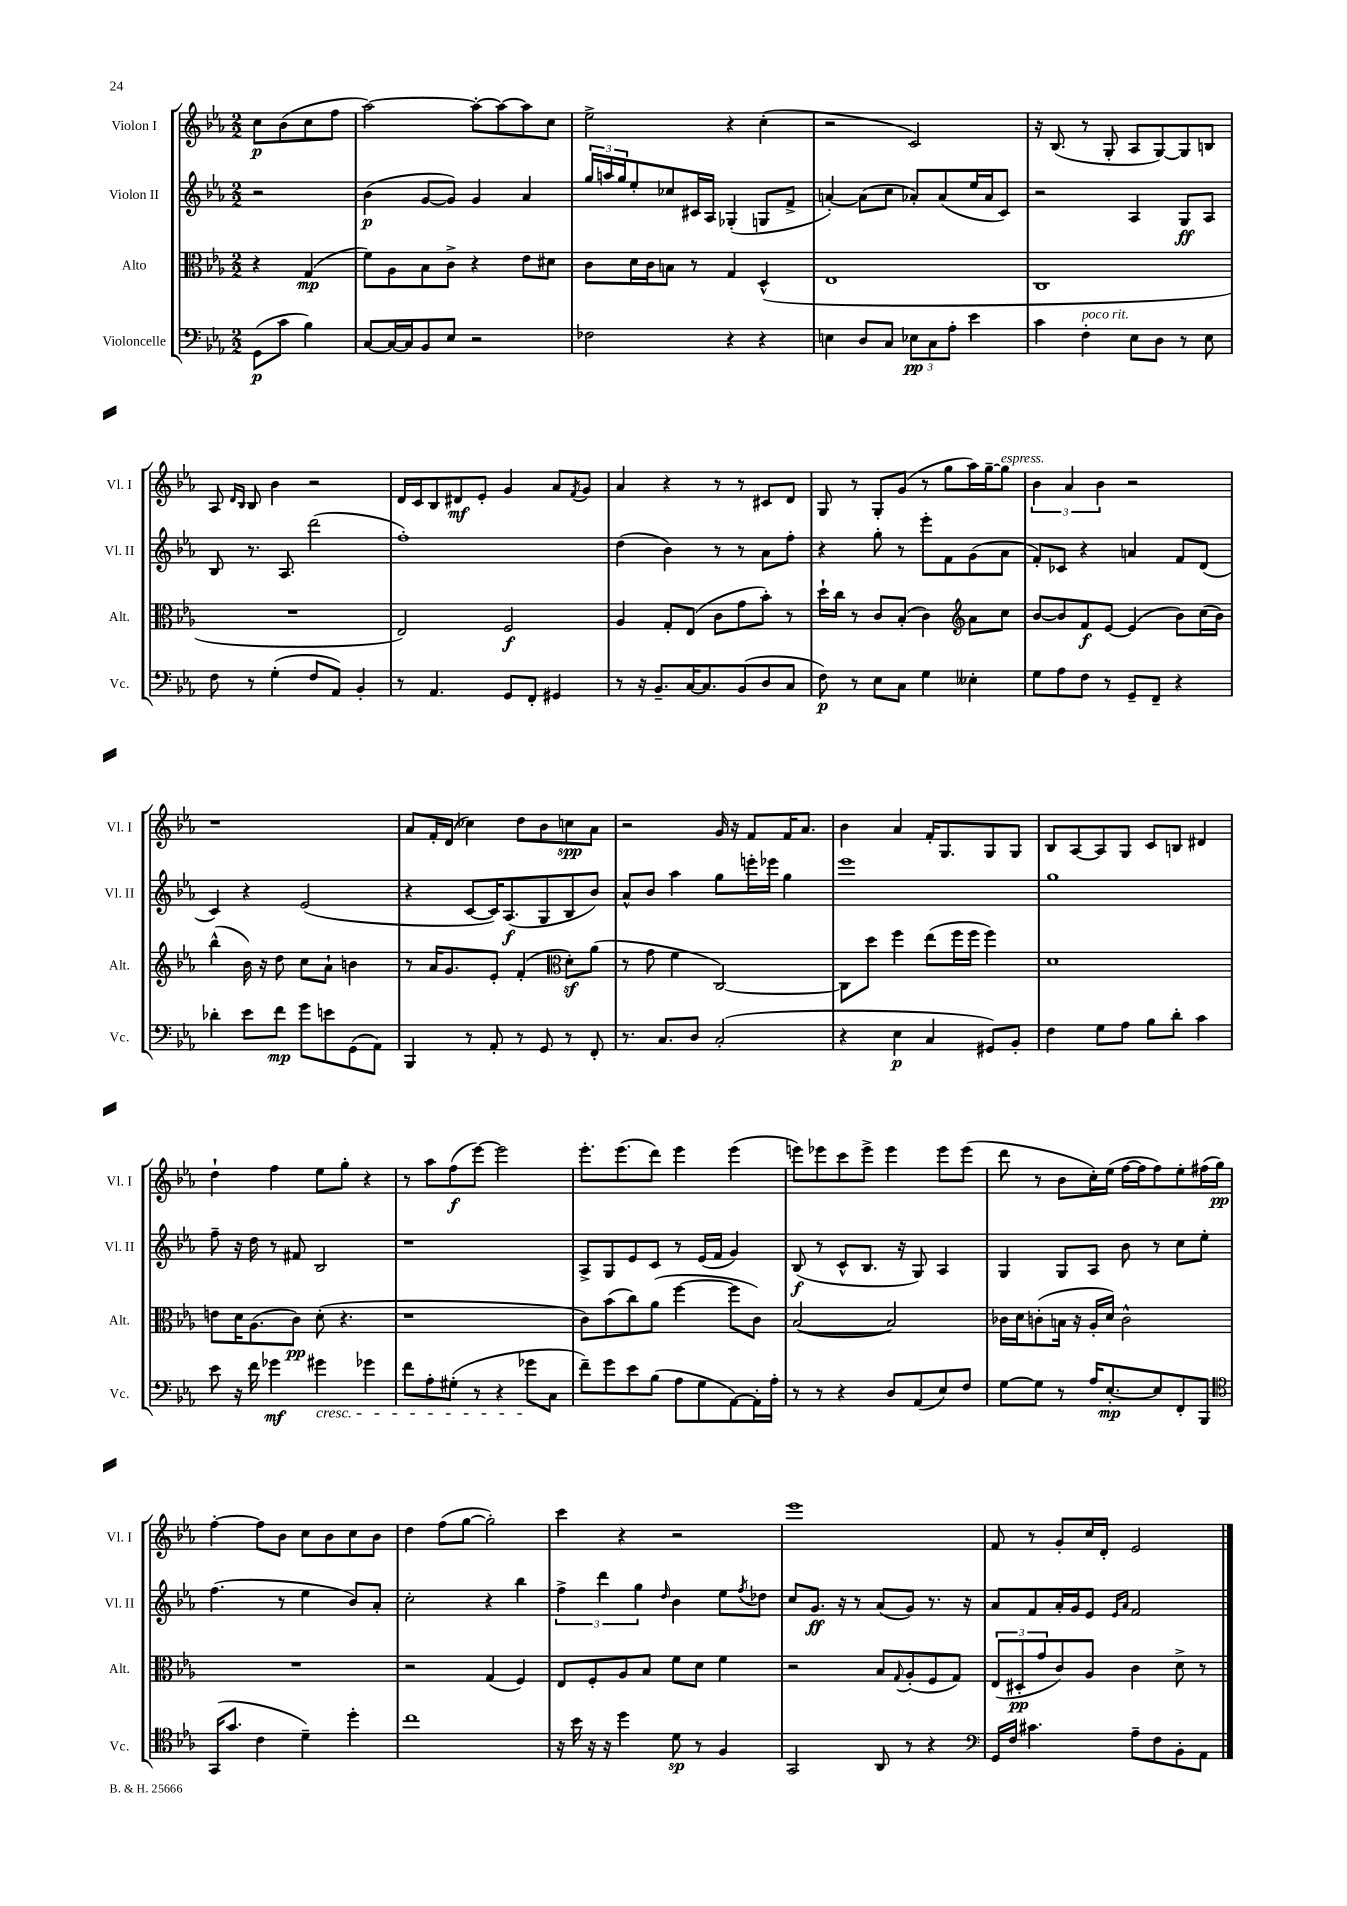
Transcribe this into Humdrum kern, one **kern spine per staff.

**kern	**kern	**kern	**kern
*staff4	*staff3	*staff2	*staff1
*clefF4	*clefC3	*clefG2	*clefG2
*k[b-e-a-]	*k[b-e-a-]	*k[b-e-a-]	*k[b-e-a-]
*M2/2	*M2/2	*M2/2	*M2/2
(8GG\L	4r	2r	8cc\L
8c\J	.	.	(8b-\
4B-\)	(4G/	.	8cc\
.	.	.	8ff\J
=	=	=	=
[8C/L	8f\L)	(4b-\	[2aa-\)
16C/_L	8A-\	.	.
16C/]J	.	.	.
8BB-/	8B-\	[8g/L	.
8E-/J	8c^\J	8g/]J)	.
2r	4r	4g/	8aa-'\_L
.	.	.	8aa-\_
.	8e-\L	4a-/	8aa-\]
.	8d#\J	.	8cc\J
=	=	=	=
2F-\	8c\L	24gg/LL	2ee-^\
.	.	24aa/	.
.	.	24gg/J	.
.	16d\L	8ee-'/	.
.	16c\J	.	.
.	8B\J	8cc-/	.
.	8r	16c#/L	.
.	.	16A-/JJ	.
4r	4G/	(4G-'/	4r
4r	(4D^^/	8G/L	(4cc'\
.	.	8f^/J	.
=	=	=	=
4E\	1E-	[4a'/)	2r
8D/L	.	(8a\]L	.
8C/J	.	8cc\J	.
12E-\L	.	8a-'/L)	2c/)
12C\	.	.	.
.	.	(8a-/	.
12A-'\J	.	.	.
4e-\	.	16ee-/L	.
.	.	16a-/J	.
.	.	8c/J)	.
=	=	=	=
4c\	1C	2r	16r
.	.	.	(8.B-/
4F'\	.	.	8r
.	.	.	8G'/
8E-\L	.	4A-/	8A-/L
8D\J	.	.	[8G/)
8r	.	8G/L	8G/]
8E-\	.	8A-/J	8B/J
=	=	=	=
8F\	1r	8B-/	8A-/
.	.	.	16qqd/LL
.	.	.	16qqB-/JJ
8r	.	8.r	8B-/
(4G'\	.	.	4b-\
.	.	8.A-/	.
8F/L	.	(2ddd\	2r
8AA-/J)	.	.	.
4BB-'/	.	.	.
=	=	=	=
8r	2E-/)	1ff')	16d/LL
.	.	.	16c/J
4.AA-/	.	.	8B-/
.	.	.	8d#/
.	.	.	8e-'/J
8GG/L	2F/	.	4g/
8FF'/J	.	.	.
4GG#/	.	.	8a-/L
.	.	.	8qf/
.	.	.	8g/J
=	=	=	=
8r	4A-/	(4dd\	4a-/
16r	.	.	.
8.BB-~/L	.	.	.
.	8G'/L	4b-\)	4r
[16C/K	(8E-/J	.	.
8.C/]	.	.	.
.	8c\L	8r	8r
(8BB-/	8g\	8r	8r
8D/	8b-'\J)	8a-\L	8c#/L
8C/J	8r	8ff'\J	8d/J
=	=	=	=
8F\)	16dd`\LL	4r	8G/
.	16cc\JJ	.	.
8r	8r	.	8r
8E-\L	8c/L	8gg'\	8G'/L
8C\J	(8B-'/J	8r	(8g/J
4G\	4c\)	8eee-'\L	8r
.	.	8f\	8gg\L
*	*clefG2	*	*
4E--'\	8a-\L	(8g\	16aa-\L)
.	.	.	[16gg~\J
.	8cc\J	8a-\J	8gg\]J
=	=	=	=
8G\L	[8b-/L	8f'/L)	6b-\
8A-\	8b-/]	8c-/J	.
.	.	.	6a-/
8F\J	8f/	4r	.
.	.	.	6b-\
8r	[8e-/J	.	.
8GG~/L	(4e-/]	4a/	2r
8FF~/J	.	.	.
4r	8b-\L)	8f/L	.
.	(16cc\L	(8d/J	.
.	16b-\JJ)	.	.
=	=	=	=
4d-'\	(4bb-^^\	4c/)	1r
8e-\L	16b-\)	4r	.
.	16r	.	.
8f\J	8dd\	.	.
8g\L	8cc\L	(2e-/	.
8e\	8a-`\J	.	.
(8GG\	4b\	.	.
8AA-\J)	.	.	.
=	=	=	=
4BBB-/	8r	4r	8a-/L
.	16a-/LK	.	16f'/L
.	8.g/	.	(16d/JJ
8r	.	[8c/L	4cc-\)
8AA-'/	8e-'/J	16c/]K)	.
.	.	(8.A-/	.
8r	(4f'/	.	8dd\L
8GG/	.	8G/	8b-\
*	*clefC3	*	*
8r	8d'\L)	8B-/	8cc\
8FF'/	(8a-\J	8b-/J)	8a-\J
=	=	=	=
8.r	8r	8a-^^/L	2r
.	8g\	8b-/J	.
8.C/L	.	.	.
.	4f\	4aa-\	.
8D/J	.	.	.
(2C'/	[2C/)	8gg\L	16g/
.	.	.	16r
.	.	16eee'\L	8f/L
.	.	16eee-\JJ	.
.	.	4gg\	16f/K
.	.	.	8.a-/J
=	=	=	=
4r	8C\]L	1eee-	4b-\
.	8dd\J	.	.
4E-\	4ff\	.	4a-/
4C/	(8ee-\L	.	16f'/LK
.	.	.	8.G/
.	16ff\L	.	.
.	16ff\JJ	.	.
8GG#/L)	4ff\)	.	8G/
8BB-'/J	.	.	8G/J
=	=	=	=
4F\	1d	1gg	8B-/L
.	.	.	[8A-/
8G\L	.	.	8A-/]
8A-\J	.	.	8G/J
8B-\L	.	.	8c/L
8d'\J	.	.	8B/J
4c\	.	.	4d#/
=	=	=	=
8e-\	8e\L	8ff~\	4dd`\
16r	16d\K	16r	.
16f\	(8.A-\	16dd\	.
4g-\	.	8r	4ff\
.	8c\J)	8f#/	.
4g#\	(8d'\	2B-/	8ee-\L
.	4.r	.	8gg'\J
4g-\	.	.	4r
=	=	=	=
8f\L	1r	1r	8r
8A-'\	.	.	8aa-\L
(8G#'\J	.	.	(8ff\
8r	.	.	[8eee-\J)
4r	.	.	2eee-\]
8g-\L	.	.	.
8C\J	.	.	.
=	=	=	=
8f~\L)	8c\L)	8A-^/L	8.eee-'\L
8g\	(8b-\	8G/	.
.	.	.	(8.eee-\
8e-\	8cc\)	8e-/	.
(8B-\J	(8a-\J	8c/J	8ddd\J)
8A-\L	[4ff\	8r	4eee-\
8G\	.	(16e-/LL	.
.	.	16f/JJ	.
[8AA-\)	8ff\]L	4g/)	(4eee-\
16AA-'\]L	8c\J)	.	.
16A-'\JJ	.	.	.
=	=	=	=
8r	([2B-/	(8B-/	8eee\L)
8r	.	8r	8eee-\
4r	.	8c^^/L	8ccc\
.	.	8.B-/J	8eee-^\J
8D/L	2B-/])	.	4eee-\
.	.	16r	.
(8AA-/	.	8G/)	.
8E-/)	.	4A-/	8eee-\L
8F/J	.	.	(8eee-\J
=	=	=	=
[8G\L	16c-\LL	4G/	8ddd\
.	16d\J	.	.
8G\]J	(8c'\	.	8r
8r	16B\Jk	8G/L	8b-\L
.	16r	.	.
16A-/LK	16A-'/LL	8A-/J	16cc'\L)
[8.E-'/	16d/JJ)	.	(16ee-\JJ
.	2c^^\	8b-\	[16ff\LL
.	.	.	16ff\]J
8E-/]	.	8r	8ff\)
8FF'/	.	8cc\L	8ee-'\
8BBB-/J	.	8ee-'\J	(16ff#\L
.	.	.	16gg\JJ)
=	=	=	=
*clefC4	*	*	*
(16GG/LK	1r	(4.ff\	[4ff'\
8.g/J	.	.	.
4c\	.	.	8ff\]L
.	.	8r	8b-\J
4d~\)	.	4ee-\	8cc\L
.	.	.	8b-\
4dd'\	.	8b-/L)	8cc\
.	.	8a-'/J	8b-\J
=	=	=	=
1cc	2r	2cc'\	4dd\
.	.	.	(8ff\L
.	.	.	[8gg\J
.	(4G/	4r	2gg'\])
.	4F/)	4bb-\	.
=	=	=	=
16r	8E-/L	6ff^\	4ccc\
16b-\	.	.	.
16r	8F'/	.	.
.	.	6ddd\	.
16r	.	.	.
4dd\	8A-/	.	4r
.	.	6gg\	.
.	8B-/J	.	.
.	.	16qqdd/	.
8d\	8f\L	4b-\	2r
8r	8d\J	.	.
4F/	4f\	8ee-\L	.
.	.	8qff/	.
.	.	8dd-\J	.
=	=	=	=
2GG/	2r	8cc/L	1eee-
.	.	8.g/J	.
.	.	16r	.
.	.	8r	.
8AA-/	8B-/L	(8a-/L	.
.	8qqG/	.	.
8r	(8A-'/	8g/J)	.
4r	8F/	8.r	.
.	8G/J)	.	.
.	.	16r	.
=	=	=	=
*clefF4	*	*	*
16GG/LL	(12E-/L	8a-/L	8f/
16F/JJ	.	.	.
.	12D#'/	.	.
4.c#\	.	8f/	8r
.	12g/	.	.
.	8c/)	16a-'/L	8g'/L
.	.	16g/J	.
.	8A-/J	8e-/J	16cc/L
.	.	.	16d'/JJ
.	.	16qqe-/LL	.
.	.	16qqa-/JJ	.
8A-~\L	4c\	2f/	2e-/
8F\	.	.	.
8BB-'\	8d^\	.	.
8AA-\J	8r	.	.
==	==	==	==
*-	*-	*-	*-
